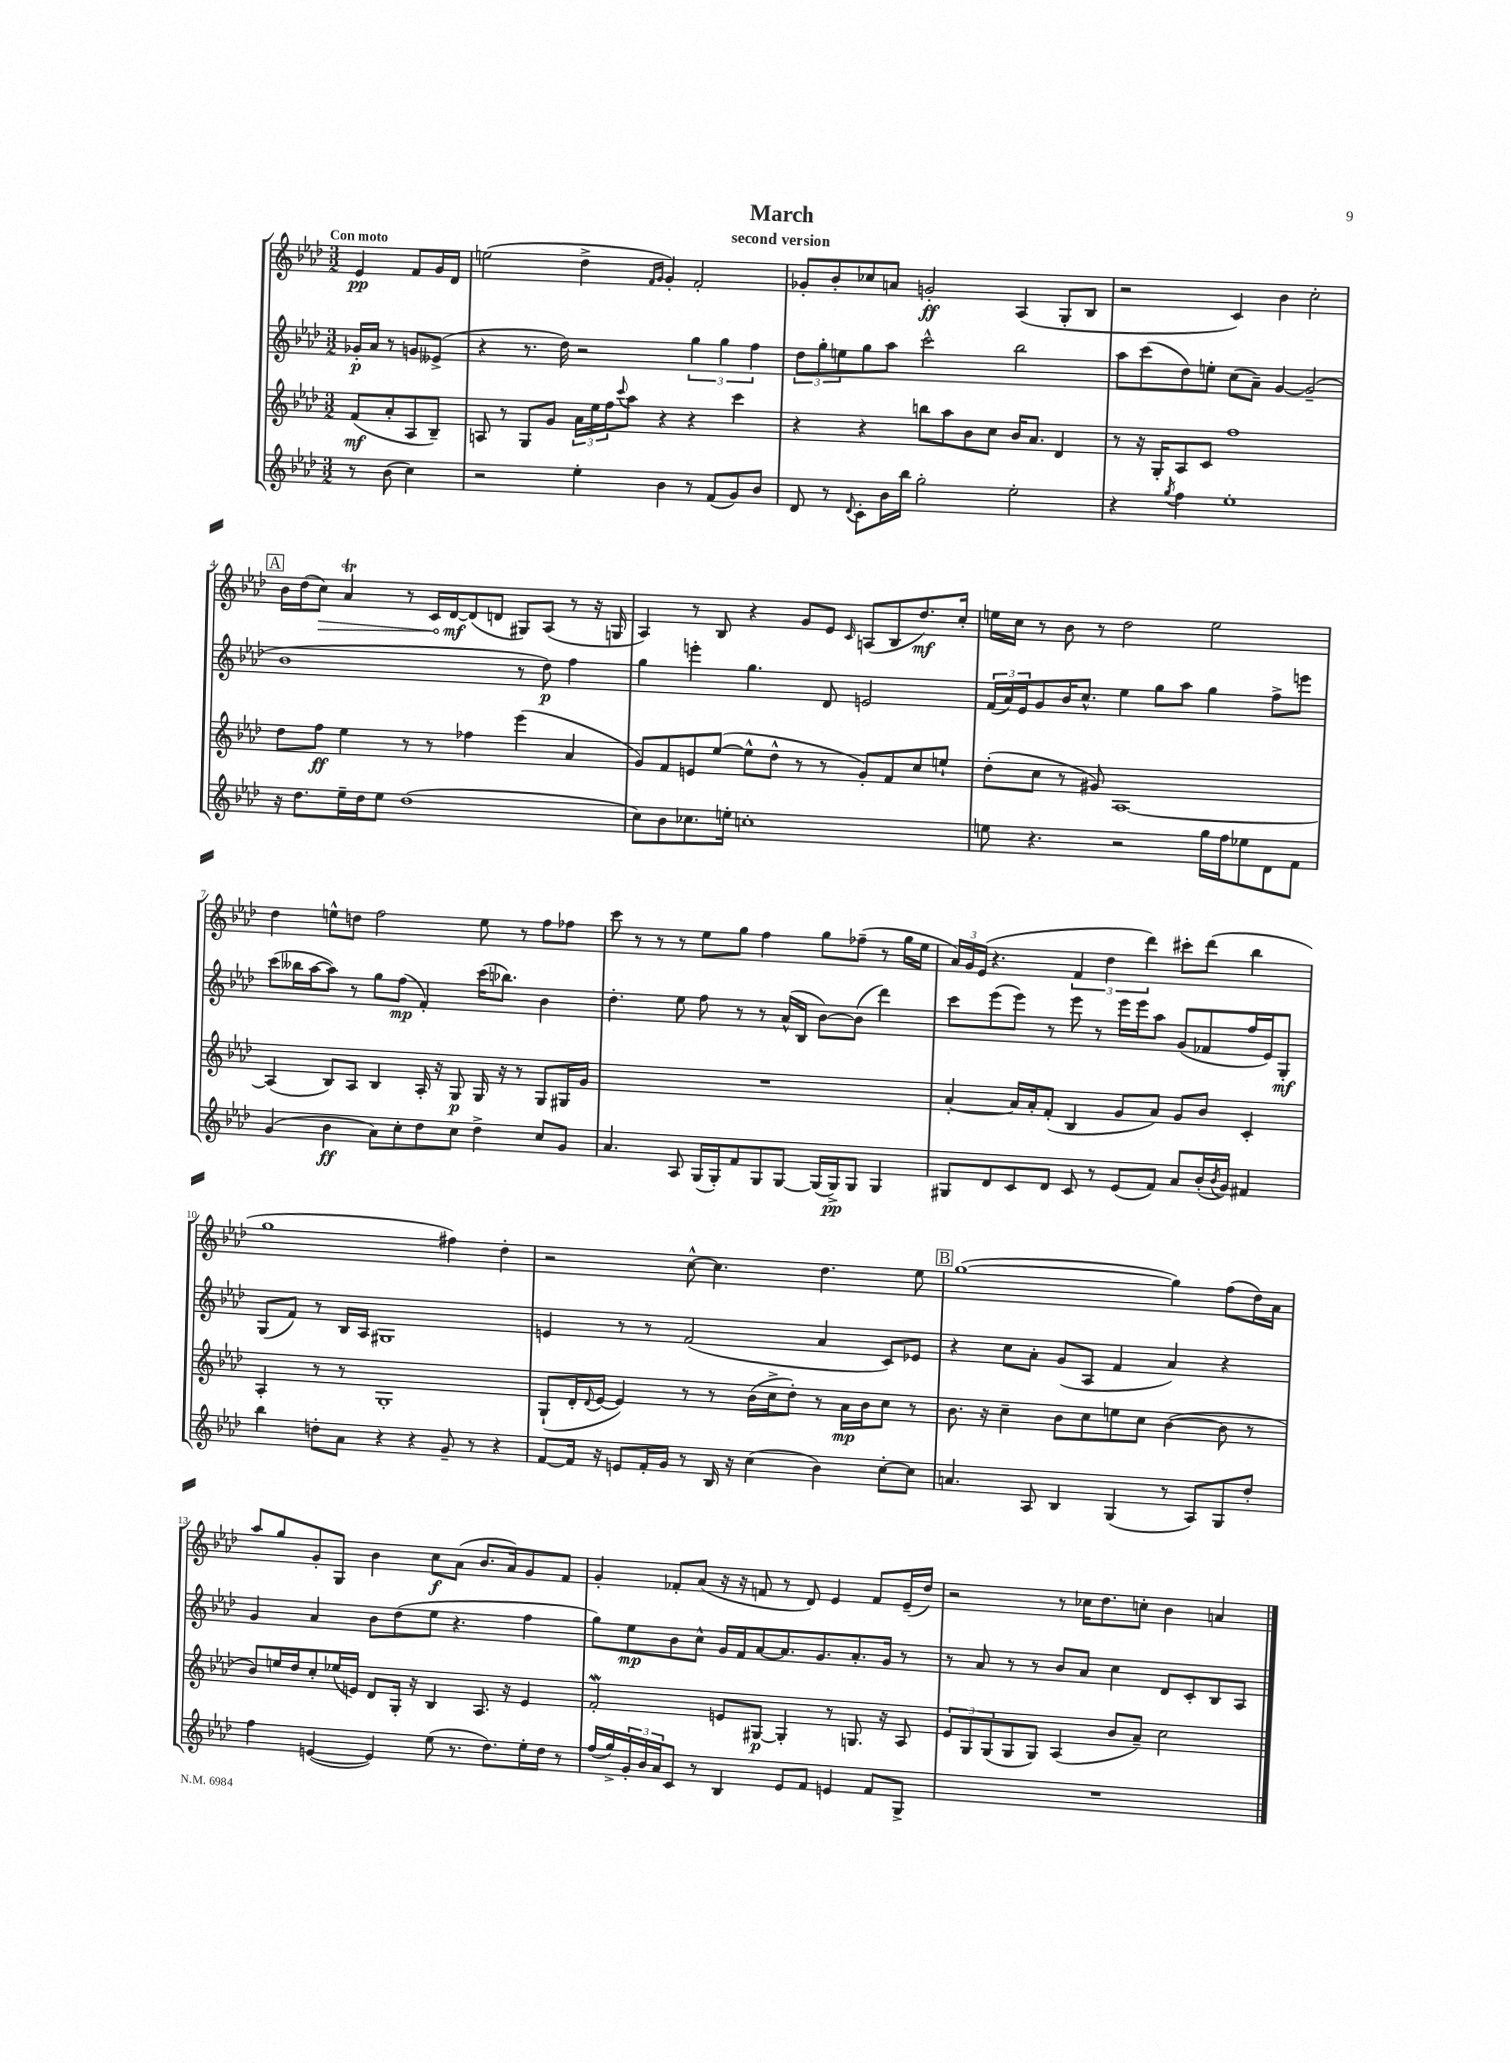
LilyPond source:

\header { title = "March" subtitle = "second version" }
<<
\new StaffGroup <<
\new Staff = "s0" {
    \clef treble \key aes \major \numericTimeSignature \time 3/2 \partial 2 \tempo "Con moto"
    ees'4\pp f'8 g'16 des'16 |
    e''2( des''4-> \grace { f'16 g'16 } g'4-.) f'2-. |
    ges'8-. bes'8-. ces''8 a'8 g'2-.\ff aes4( g8-. bes8 |
    r2 c'4) bes'4 c''2-. |
    \mark \markup { \box "A" } bes'16 des''16( \once \override Hairpin.circled-tip = ##t c''8\>) aes'4\trill r8 c'16 des'16~\mf\! des'8( d'8 gis8) aes8( r8 r16 g16 |
    aes4) r8 bes8 r4 g'8 ees'8 \grace { c'16 } a8( bes8 des''8.\mf) c''16-. |
    e''16 c''16 r8 bes'8 r8 des''2 e''2 |
    des''4 e''8-^ d''8 f''2 e''8 r8 f''8 fes''8 |
    c'''8 r8 r8 r8 ees''8 g''8 f''4 g''8 fes''8--( r8 g''16 ees''16 |
    \tuplet 3/2 { aes'16) g'16 ees'16( } r4. \tuplet 3/2 { f'4 des''4 des'''4) } cis'''8-. des'''8( bes''4 |
    g''1 fis''4) des''4-. |
    r2 c''8~-^ c''4. des''4. ees''8 |
    \mark \markup { \box "B" } g''1~( g''4) f''8( des''16) aes'16 |
    aes''8 g''8 g'8-. g8 bes'4 c''8\f aes'8( bes'8. aes'16) g'8 f'8 |
    g'4-. fes'8-. aes'8( r16 r16 f'8 r8 des'8) ees'4 f'8 ees'16--( des''16) |
    r2 r8 ces''16 des''8. c''8-. bes'4 a'4 \bar "|." |
}
\new Staff = "s1" {
    \clef treble \key aes \major \numericTimeSignature \time 3/2 \partial 2
    ges'16-.\p aes'16 r8 g'8 eeses'8->( |
    r4 r8. des''16) r2 \tuplet 3/2 { g''4 g''4 f''4 } |
    \tuplet 3/2 { des''8 g''8-. e''8 } g''8 aes''8 c'''2-^ bes''2 |
    aes''8 c'''8( des''8) e''8-. c''8( aes'8--) g'4~ g'2--( |
    \mark \markup { \box "A" } bes'1 r8 des''8\p) f''4 |
    g''4 e'''4-. g''4. des'8 e'2 |
    \tuplet 3/2 { f'16( aes'16) ees'16 } g'8 bes'16 c''8.-^ ees''4 g''8 aes''8 g''4 f''8-> e'''8 |
    c'''8( beses''16 aes''16~ aes''8) r8 g''8 f''8\mp( f'4-.) c'''16( bes''8.) bes'4 |
    des''4.-. ees''8 f''8 r8 r8 aes'16-^( bes16 bes'8~) bes'8( des'''4) |
    c'''8 ees'''8( ees'''8) r8 ees'''8 r8 ees'''16 ees'''16 aes''8 g'8( fes'8 f''16 ees'16) g8-.\mf |
    g8( f'8) r8 bes16 aes16 gis1 |
    e'4 r8 r8 f'2( aes'4 c'8) ees'8 |
    \mark \markup { \box "B" } r4 c''8 aes'8-. g'8( aes8 f'4 aes'4) r4 |
    g'4 aes'4 bes'8 des''8( ees''8 r4. f''4 |
    g''8) ees''8\mp bes'8 c''8-^ g'16 f'16 aes'8~ aes'8. g'8. aes'8.-. g'16 r8 |
    r8 aes'8 r8 r8 bes'8 aes'8 c''4 des'8 c'8-. bes8 aes8 \bar "|." |
}
\new Staff = "s2" {
    \clef treble \key aes \major \numericTimeSignature \time 3/2 \partial 2
    f'8\mf( aes'8-. aes8 bes8--) |
    a8 r8 g8 g'8 \tuplet 3/2 { aes'16 ees''16 f''16 } \appoggiatura { c'''8 } aes''8 r4 r4 c'''4 |
    r4 r4 b''8 aes''8 bes'8 c''8 bes'16 aes'8. des'4 |
    r8 r16 g16-. aes8 c'8 f''1 |
    \mark \markup { \box "A" } des''8 f''8\ff ees''4 r8 r8 fes''4 ees'''4( aes'4 |
    g'8) f'8 e'8 ees''8~( ees''8-^ des''8-^ r8 r8 g'8-.) f'8 c''8 e''8-! |
    des''8-.( c''8 r8 gis'8) aes1~ |
    aes4( bes8) aes8 bes4 aes16-. r16 g8\p g16 r16 r8 g8 gis16 g'16 |
    R1. |
    aes'4~-. aes'16 aes'16-. f'8-.( bes4 g'8 aes'8) g'8 bes'8 c'4-. |
    aes4-. r8 r8 g1-. |
    g8-!( des'16-. \appoggiatura { des'8 } ees'16~ ees'4) r8 r8 bes'16( c''16-> des''8-.) r8 aes'16\mp bes'16 c''8 r8 |
    \mark \markup { \box "B" } bes'8. r16 c''4-- bes'8 c''8 e''8 c''8 bes'4~( bes'8 r8 |
    bes'8) e''16 des''16 c''8-. ees''16( e'16) des'8 g16-. r16 bes4 aes8. r16 e'4 |
    f'2-.\mordent e'8 gis8~\p gis4-. r8 g8. r16 aes8 |
    \tuplet 3/2 { ees'8 g8 g8( } g8 g8) aes4( bes'8 aes'8--) c''2 \bar "|." |
}
\new Staff = "s3" {
    \clef treble \key aes \major \numericTimeSignature \time 3/2 \partial 2
    r8 bes'8( c''4) |
    r2 ees''4-. bes'4 r8 f'8( g'8) bes'8 |
    des'8 r8 \appoggiatura { des'8 } c'8-. bes'16 bes''16 g''2-. ees''2-. |
    r4 \acciaccatura { g''8 } f''4 ees''1-. |
    \mark \markup { \box "A" } r16 des''8. ees''16-- des''16 ees''8 des''1( |
    c''8) bes'8 ces''8. e''16-. c''1-. |
    e''8 r4. r2 g''16 f''16 ees''8 des'8 f'8 |
    g'4( bes'4\ff aes'8) c''8-. des''8 c''8 des''4-> c''8 g'8 |
    aes'4. aes8 g16( g16-.) f'8 g8 g8~ g16( g16->\pp) g8 g4 |
    gis8 des'8 c'8 des'8 c'8 r8 ees'8( f'8) aes'8 bes'16-.( \acciaccatura { bes'8 } g'16) fis'4 |
    bes''4 d''8-. aes'8 r4 r4 g'8-- r8 r4 |
    f'8~ f'16 r16 e'8 f'16-. g'16 r8 bes16 r16 c''4( bes'4) c''8~-. c''8 |
    \mark \markup { \box "B" } a'4. aes8 bes4 g4( r8 aes8) g8 des''8-. |
    f''4 e'4~( e'4) ees''8( r8. des''8.) ees''16-. des''16 r8 |
    f''16( g''16->) \tuplet 3/2 { g'16-. bes'16 aes'16 } c'8 r8 bes4 ees'8 f'8 e'4 f'8 g8-> |
    R1. \bar "|." |
}
>>
>>
